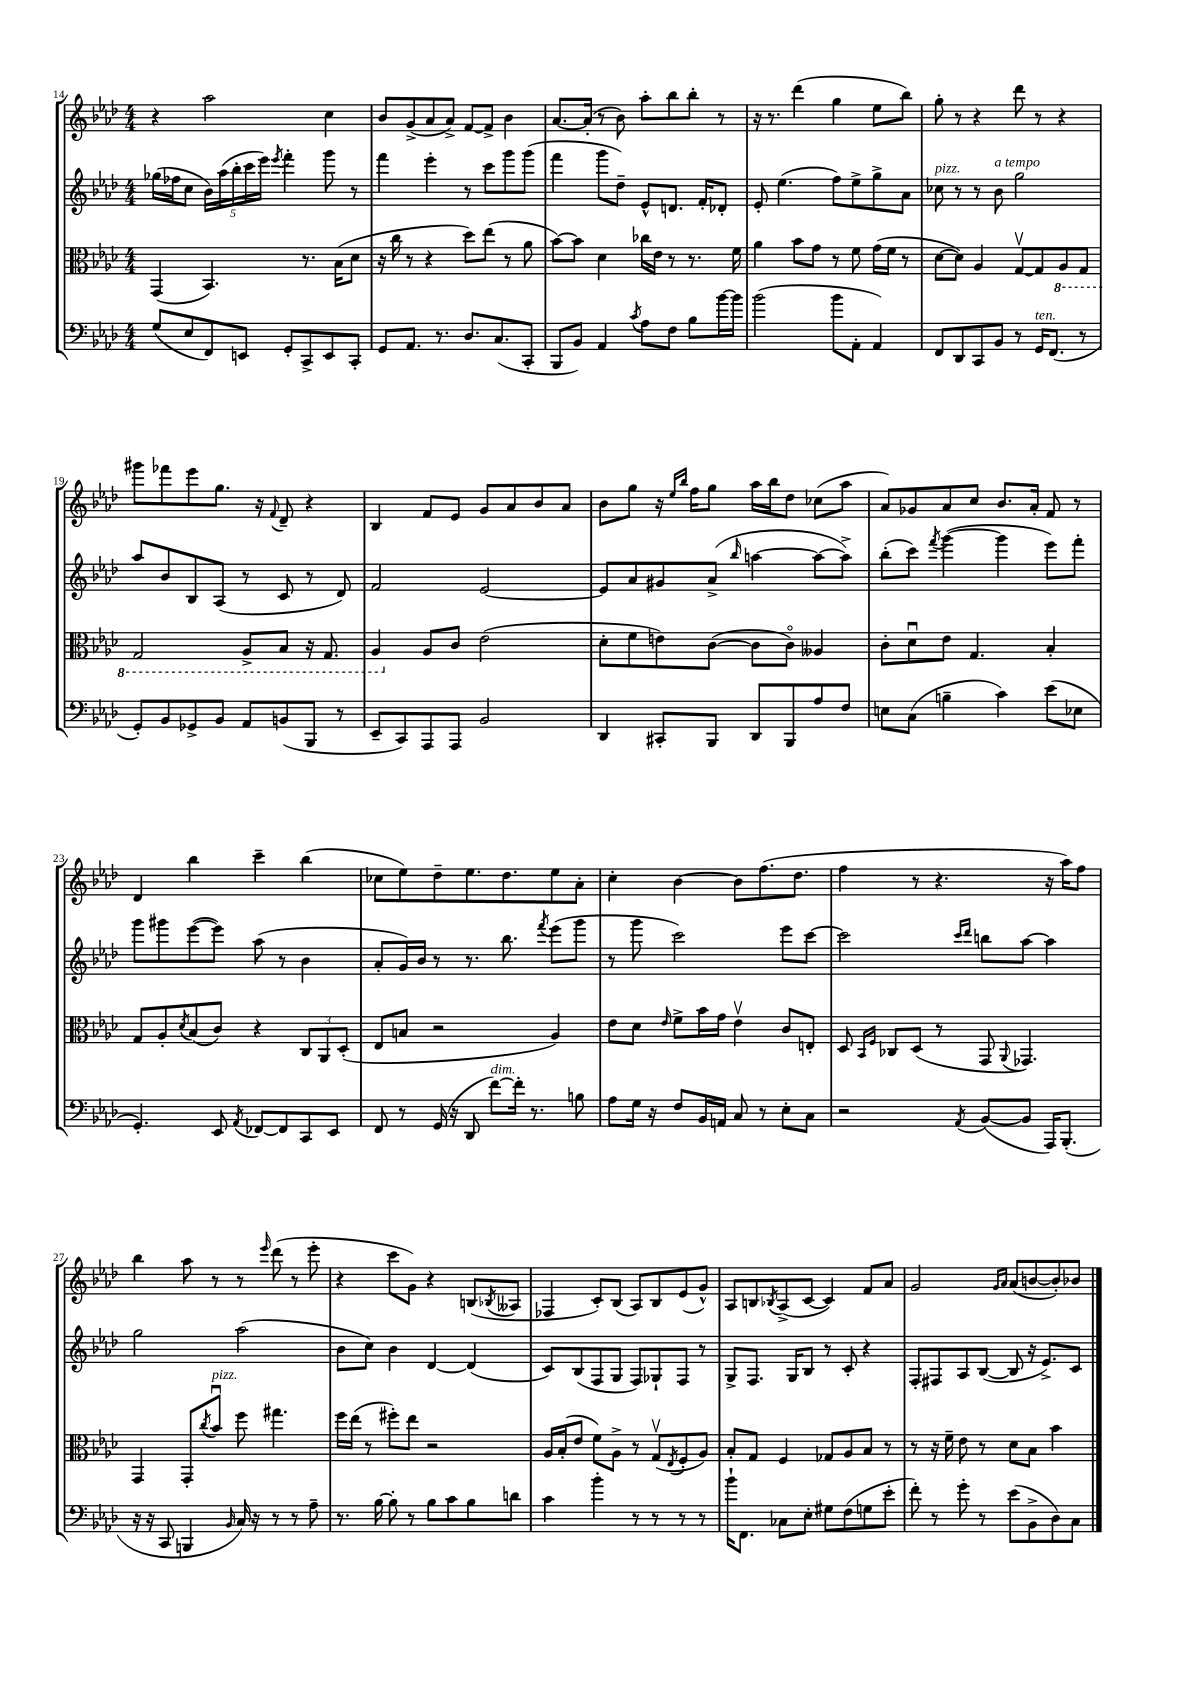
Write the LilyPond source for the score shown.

<<
\new StaffGroup <<
\new Staff = "s0" {
    \clef treble \key aes \major \numericTimeSignature \time 4/4
    r4 aes''2 c''4 |
    bes'8 g'8->( aes'8 aes'8->) f'8~ f'8-> bes'4 |
    aes'8.~ aes'16-.( r8 bes'8) aes''8-. bes''8 bes''8-. r8 |
    r16 r8. des'''4( g''4 ees''8 bes''8) |
    g''8-. r8 r4 des'''8 r8 r4 |
    gis'''8 fes'''8 ees'''8 g''8. r16 \appoggiatura { f'8 } des'8-- r4 |
    bes4 f'8 ees'8 g'8 aes'8 bes'8 aes'8 |
    bes'8 g''8 r16 \grace { ees''16 bes''16 } f''16 g''8 aes''16 bes''16 des''8 ces''8( aes''8 |
    aes'8) ges'8 aes'8 c''8 bes'8. aes'16-. f'8 r8 |
    des'4 bes''4 c'''4-- bes''4( |
    ces''8 ees''8) des''8-- ees''8. des''8. ees''8 aes'8-. |
    c''4-. bes'4~ bes'8 f''8.( des''8. |
    f''4 r8 r4. r16 aes''16) f''8 |
    bes''4 aes''8 r8 r8 \grace { ees'''16 } des'''8( r8 ees'''8-. |
    r4 c'''8 g'8) r4 b8( \acciaccatura { bes8 } aeses8 |
    fes4 c'8-.) bes8( aes8) bes8 ees'8( g'8-^) |
    aes8 b8 \acciaccatura { bes8 } aes8->( c'8~ c'4) f'8 aes'8 |
    g'2 \grace { g'16 aes'16 } aes'8( b'8~ b'8-.) bes'8 \bar "|." |
}
\new Staff = "s1" {
    \clef treble \key aes \major \numericTimeSignature \time 4/4
    ges''16( fes''16 c''8 \tuplet 5/4 { bes'16) aes''16( bes''16-. c'''16 ees'''16) } \acciaccatura { ees'''8 } f'''4-. g'''8 r8 |
    f'''4 ees'''4-. r8 c'''8 g'''8 g'''8( |
    f'''4 g'''8 des''8--) ees'8-^ d'8. f'16-. des'8-. |
    ees'8-. ees''4.( f''8) ees''8-> g''8-> aes'8 |
    ces''8^\markup { \italic "pizz." } r8 r8 bes'8^\markup { \italic "a tempo" } g''2 |
    aes''8 bes'8 bes8 aes8( r8 c'8 r8 des'8) |
    f'2 ees'2~ |
    ees'8 aes'8 gis'8 aes'8->( \grace { bes''16 } a''4~ a''8~ a''8->) |
    bes''8-.( c'''8) \acciaccatura { f'''8 } g'''4~( g'''4 ees'''8) f'''8-. |
    g'''8 gis'''8 ees'''8~( ees'''8) aes''8( r8 bes'4 |
    aes'8-. g'16) bes'16 r8 r8. bes''8. \acciaccatura { f'''8 } ees'''8( g'''8 |
    r8 g'''8 c'''2) ees'''8 c'''8~ |
    c'''2 \grace { c'''16 des'''16 } b''8 aes''8~ aes''4 |
    g''2 aes''2( |
    bes'8 c''8) bes'4 des'4~ des'4( |
    c'8) bes8( f8 g8 f8) ges8-! f8 r8 |
    g8-> f8. g16 bes8 r8 c'8-. r4 |
    f8-. fis8 aes8 bes8~( bes8 r16 ees'8.->) c'8 \bar "|." |
}
\new Staff = "s2" {
    \clef alto \key aes \major \numericTimeSignature \time 4/4
    g,4( bes,4.) r8. bes16( des'8 |
    r16 c''16 r8 r4 des''8) ees''8( r8 aes'8 |
    bes'8~) bes'8 des'4 ces''16 ees'16 r8 r8. f'16 |
    aes'4 bes'8 g'8 r8 f'8 g'16( f'16 r8 |
    des'8~ des'8) aes4 g8~\upbow g8 \ottava #-1 aes,8 g,8 |
    g,2 aes,8-> bes,8 r16 g,8. |
    aes,4 \ottava #0 aes8 c'8 ees'2( |
    des'8-. f'8 e'8) c'8~( c'8 c'8\flageolet) aeses4 |
    c'8-. des'8\downbow ees'8 g4. bes4-. |
    g8 aes8-. \acciaccatura { des'8 } bes8( c'8) r4 \tuplet 3/2 { c8 aes,8 des8-.( } |
    ees8 b8 r2 aes4) |
    ees'8 des'8 \grace { ees'16 } f'8-> bes'16 g'16 ees'4\upbow c'8 e8-. |
    des8 \grace { bes,16 f16 } ces8 des8( r8 g,8 \appoggiatura { aes,8 } ges,4.) |
    g,4 g,8-. \acciaccatura { c''8 } bes'8\downbow^\markup { \italic "pizz." } f''8 gis''4. |
    f''16 ees''16( r8 fis''8-.) ees''8 r2 |
    aes16 bes16-.( ees'8 f'8) aes8-> r8 g8\upbow( \acciaccatura { ees8 } f8-. aes8) |
    bes8-. g8 f4 ges8 aes8 bes8 r8 |
    r8 r16 f'16-- ees'8 r8 des'8 bes8 bes'4 \bar "|." |
}
\new Staff = "s3" {
    \clef bass \key aes \major \numericTimeSignature \time 4/4
    g8( ees8 f,8) e,8 g,8-. c,8-> e,8 c,8-. |
    g,8 aes,8. r8. des8. c8.( c,8-. |
    bes,,8 bes,8) aes,4 \acciaccatura { c'8 } aes8 f8 bes8 bes'16~ bes'16 |
    bes'2( bes'8 aes,8-. aes,4) |
    f,8 des,8 c,8 bes,8 r8 g,16^\markup { \italic "ten." } f,8.( r8 |
    g,8-.) bes,8 ges,8-> bes,8 aes,8 b,8( bes,,8 r8 |
    ees,8-- c,8) aes,,8 aes,,8 bes,2 |
    des,4 cis,8-. bes,,8 des,8 bes,,8 aes8 f8 |
    e8 c8( b4-- c'4) ees'8( ees8 |
    g,4.-.) ees,8 \acciaccatura { aes,8 } fes,8~ fes,8 c,8 ees,8 |
    f,8 r8 g,16( r16 des,8 f'8~^\markup { \italic "dim." }) f'16-. r8. b8 |
    aes8 g16 r16 f8 bes,16 a,16 c8 r8 ees8-. c8 |
    r2 \acciaccatura { aes,8 } bes,8~( bes,8 aes,,16) bes,,8.-.( |
    r16 r16 c,8 b,,4 \grace { bes,16 } c16) r16 r8 r8 aes8-- |
    r8. bes16~ bes8-. r8 bes8 c'8 bes8 d'8 |
    c'4 bes'4-. r8 r8 r8 r8 |
    bes'16-! f,8. ces8 ees8-. gis8 f8( g8 ees'8-. |
    f'8-.) r8 g'8-. r8 ees'8( bes,8-> des8) c8 \bar "|." |
}
>>
>>
\layout { \context { \Score currentBarNumber = #14 } }
